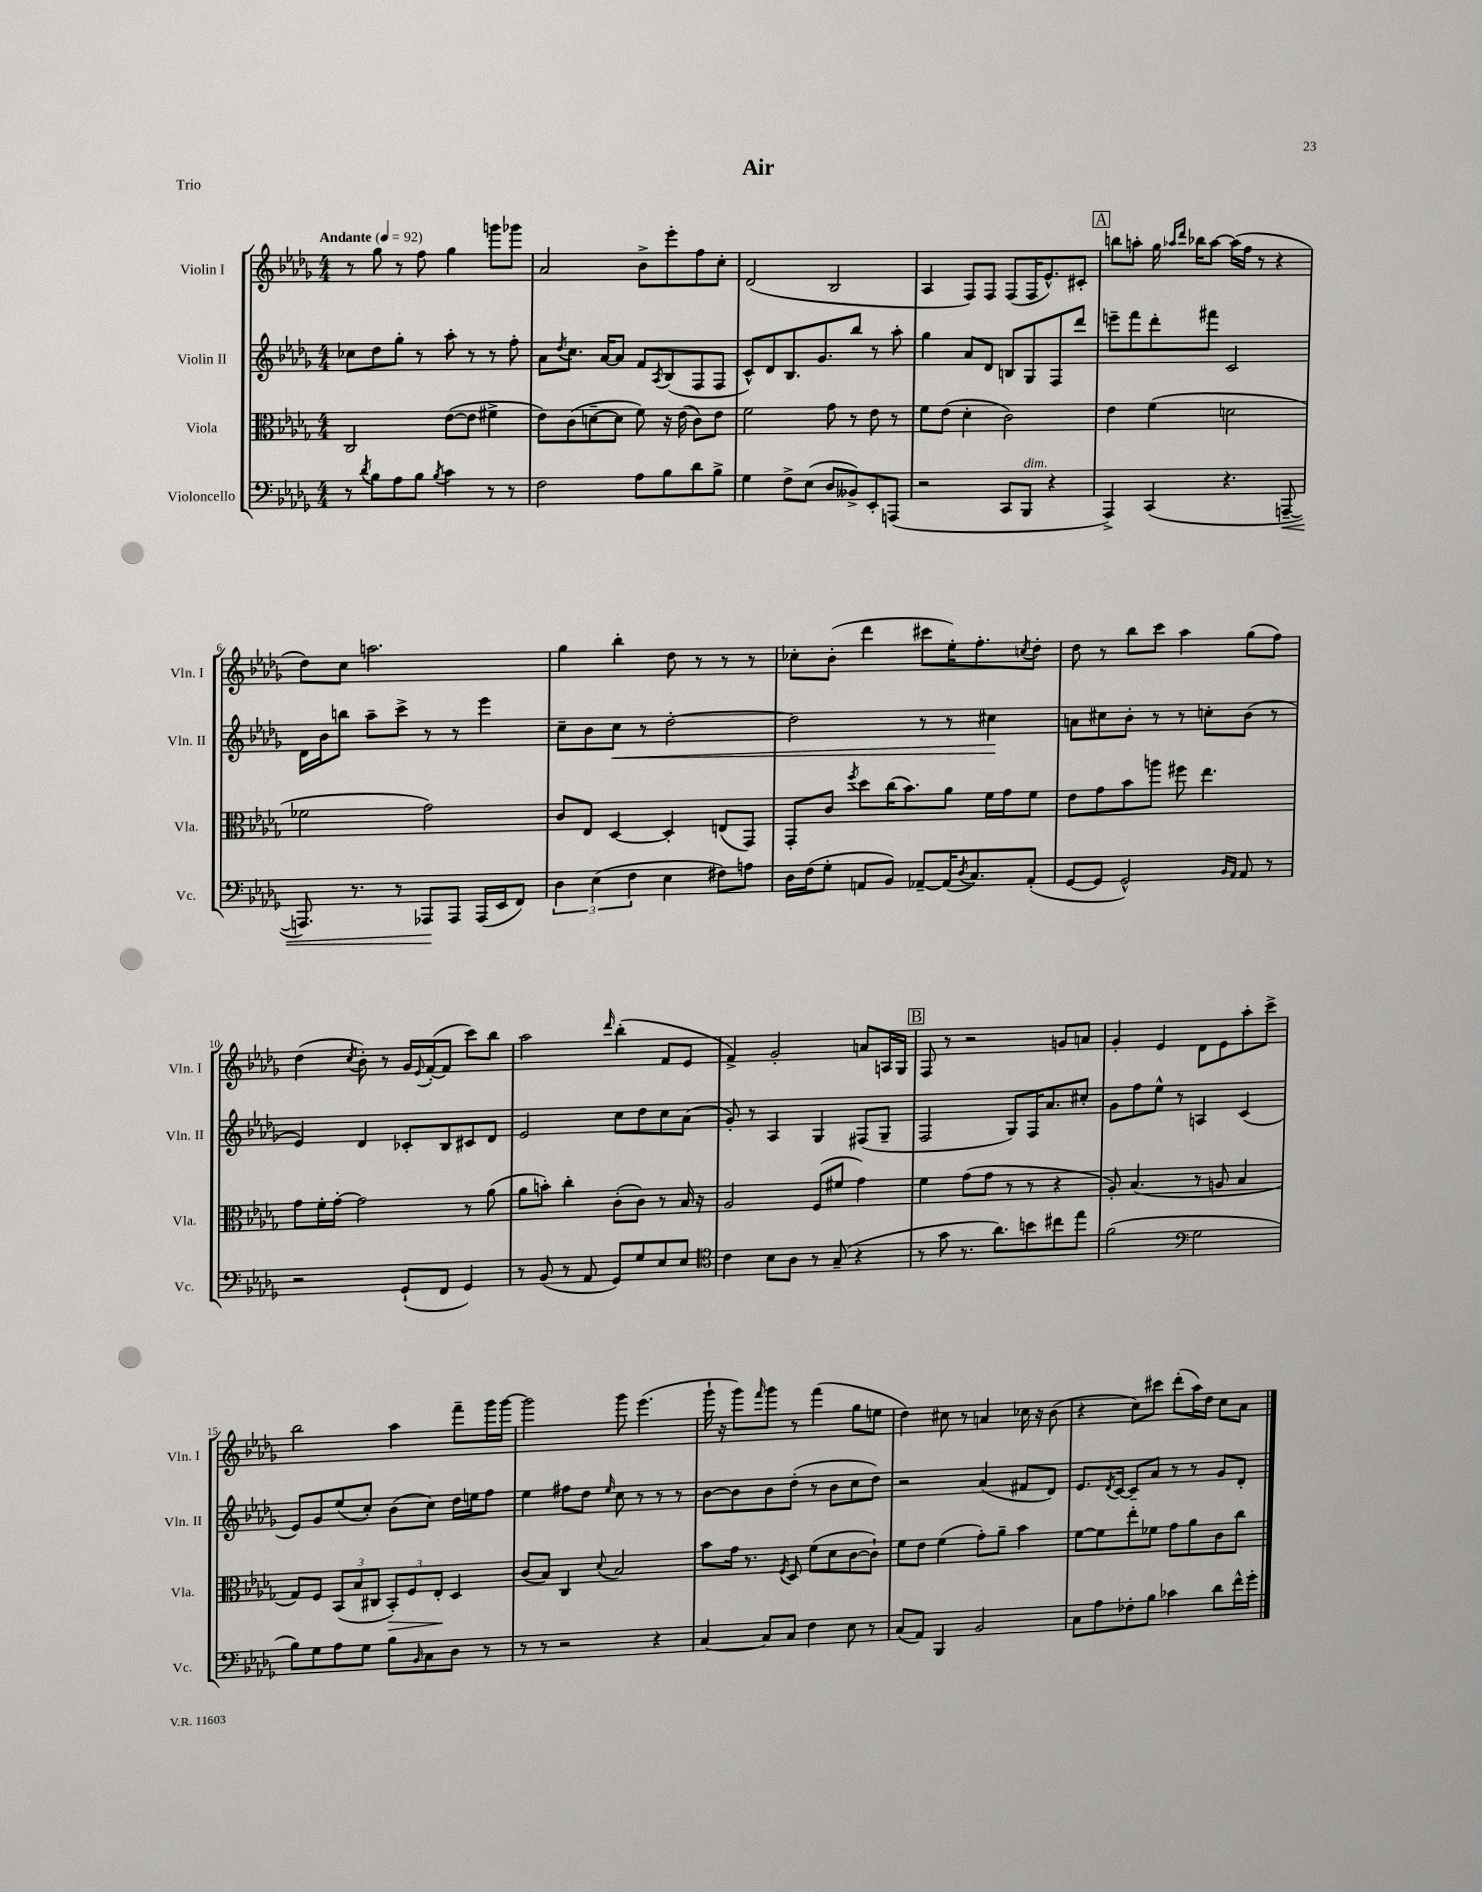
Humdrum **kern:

**kern	**kern	**kern	**kern
*staff4	*staff3	*staff2	*staff1
*clefF4	*clefC3	*clefG2	*clefG2
*k[b-e-a-d-g-]	*k[b-e-a-d-g-]	*k[b-e-a-d-g-]	*k[b-e-a-d-g-]
*M4/4	*M4/4	*M4/4	*M4/4
*MM92	*MM92	*MM92	*MM92
8r	2C	8cc-	8r
8qd-	.	.	.
8B-	.	8dd-	8gg-
8A-	.	8gg-'	8r
8B-	.	8r	8ff
8qB-	.	.	.
4c	([8e-	8aa-'	4gg-
.	8e-]	8r	.
8r	4f#^	8r	8ggg
8r	.	8ff'	8ggg-
=	=	=	=
2F	8e-)	8a-	2a-
.	.	8qdd-	.
.	(8c	8.cc	.
.	[8d~	.	.
.	.	[16a-	.
.	8d]	8a-]	.
8A-	8f)	8f	8b-^
.	.	8qA-	.
8B-	16r	(8B-	8eee-'
.	(16e-	.	.
8d-	8c)	8F	8ff
8B-^	8e-	8F	8cc'
=	=	=	=
4G-	2f	8c^^)	(2d-
.	.	8d-	.
8F^	.	8.B-	.
(8E-	.	.	.
.	.	8.g-	.
8D-	8g-	.	2B-
8BB--^)	8r	8bb-	.
8EE-'	8e-	8r	.
(8AAA	8r	8aa-'	.
=	=	=	=
2r	8f	4gg-	4A-
.	(8e-	.	.
.	4d-'	8a-	8F)
.	.	8d-	8F
8CC	2c)	8B	(8F
8BBB-	.	8G-	16F
.	.	.	8.e-^^)
4r	.	8F	.
.	.	8ddd-	8c#'
=	=	=	=
4AAA-^)	4e-	8eee~	8bb
.	.	8fff	8aa'
(4CC	(4f	8ddd-'	16gg-
.	.	.	16qqaa-
.	.	.	16qqddd-
.	.	.	16bb-
.	.	8fff#	[8aa-
4.r	2d	2c	(16aa-]
.	.	.	16ff
.	.	.	8r
.	.	.	4r
[8AAA~	.	.	.
=	=	=	=
8.AAA])	2f-	16d-	8dd-)
.	.	16b-	.
.	.	8bb	8cc
8.r	.	.	.
.	.	8aa-~	2.aa
8r	.	8ccc^	.
8AAA-	2g-)	8r	.
8AAA-	.	8r	.
(16AAA-	.	4eee-	.
16EE-	.	.	.
8FF)	.	.	.
=	=	=	=
6D-	8c	8cc~	4gg-
.	8E-	8b-	.
(6E-	.	.	.
.	[4D-	8cc	4bb-'
6F	.	.	.
.	.	8r	.
4E-	4D-']	[2dd-'	8dd-
.	.	.	8r
8F#)	(8E	.	8r
8A	8GG-)	.	8r
=	=	=	=
16D-	8GG-'	2dd-]	8cc-'
(16F	.	.	.
8G-'	8c	.	(8b-'
.	8qff	.	.
8AA	8dd-	.	4ddd-
8BB-)	(16cc	.	.
.	8.b-)	.	.
[8AA-~	.	8r	8ccc#
(16AA-]	8a-	8r	16ee-')
8qD-	.	.	.
8.C)	.	.	8.ff'
.	16f	4cc#	.
.	16g-	.	.
.	.	.	8qcc
(8AA-'	8f	.	8dd-'
=	=	=	=
[8GG-	8e-	8a	8dd-
8GG-]	8g-	8cc#	8r
2GG-^^)	8b-	8b-'	8bb-
.	8aa	8r	8ccc
.	8ff#	8r	4aa-
.	4.ee-	8cc'	.
16qqBB-	.	.	.
16qqAA-	.	.	.
8AA-	.	(8b-	(8gg-
8r	.	8r	8ff)
=	=	=	=
2r	8g-	4e-)	(4dd-
.	16f'	.	.
.	[16g-'	.	.
.	.	.	8qcc
.	2g-]	4d-	8b-')
.	.	.	8r
(8GG-`	.	8c-'	16g-
.	.	.	8qqe-
.	.	.	([16f'
8FF	.	8B-	8f]
4GG-)	8r	8c#	8ccc)
.	(8a-	8d-	8bb-
=	=	=	=
8r	8a-	2e-	2aa-
(8BB-	8b')	.	.
8r	4cc'	.	.
8AA-	.	.	.
.	.	.	16qqddd-
8GG-)	(8c'	8cc	(4bb-'
8G-	8c)	8dd-	.
8E-	8r	8cc	8f
8E-	16B-	(8a-	8e-
.	16r	.	.
=	=	=	=
*clefC4	*	*	*
4c	2A-	8g-')	4f^)
.	.	8r	.
8B-	.	4A-	2g-'
8A-	.	.	.
8r	(8F	4G-	.
(8G-~	8f#	.	.
4r	4g-)	(8F#	8a
.	.	8G-~	16A
.	.	.	16G-
=	=	=	=
8r	4f	2F	8F
8g-	.	.	8r
8.r	(8g-	.	2r
.	8g-	.	.
8.a-)	.	.	.
.	8r	8G-)	.
8b	8r	16F	.
.	.	8.a-	.
8cc#	4r	.	8g
8ee-	.	8cc#'	8a
=	=	=	=
(2f	8A-')	8g-	4g-'
.	(4.B-	8ff	.
.	.	8ee-^^	4e-
.	.	8r	.
*clefF4	*	*	*
2G-	8r	4A	8d-
.	8A	.	8e-
.	4B-	(4c	8aa-'
.	.	.	8ccc^
=	=	=	=
8B-)	8G-)	8e-)	2bb-
8G-	8F	8g-	.
8A-	(12BB-	(8ee-	.
.	12B-	.	.
8G-	.	8cc')	.
.	12C#	.	.
8B-	12BB-')	(8b-	4aa-
.	12F	.	.
16qqBB-	.	.	.
8C	.	8cc)	.
.	12E-'	.	.
8D-	4D-	16dd-	8fff~
.	.	16ee	.
8r	.	8ff	16ggg-
.	.	.	[16ggg-
=	=	=	=
8r	(8c	4ee-	2ggg-]
8r	8B-)	.	.
2r	4C	8ff#	.
.	.	8dd-	.
.	8qqd-	16qqee-	.
.	2B-	8cc	8ggg-
.	.	8r	(4.eee-
4r	.	8r	.
.	.	8r	.
=	=	=	=
[4C	8b-	[8b-	16ggg-`
.	.	.	16r
.	16g-	8b-]	8ggg-)
.	8.r	.	.
.	.	.	16qqfff
8C]	.	8b-	8ggg-
.	8qF	.	.
8C	8D-	(8dd-'	8r
4F	(8f	8r	(4fff
.	8d-	8b-	.
8E-	[8c	8cc	8gg-
8r	8c`])	8dd-)	8ee
=	=	=	=
(8C	8f	2r	4dd-)
8AA-)	8e-	.	.
4BBB-	(4f	.	8cc#
.	.	.	8r
2BB-	8g-')	(4a-	4a
.	8a-~	.	.
.	4b-	8f#	16cc-
.	.	.	16r
.	.	8d-)	(8b-
=	=	=	=
8C	[8f	8.e-	4r
8A-	8f]	.	.
.	.	8qd-	.
.	.	[16c	.
8F-'	8ee-'	8c~]	8cc)
8B-	8f-	8a-	8ccc#
4c-	8g-	8r	(8ddd-'
.	8a-	8r	16aa-)
.	.	.	16dd-
8d-	8c	8g-	8cc
16f^^	8cc	8d-'	8a-
16g-'	.	.	.
==	==	==	==
*-	*-	*-	*-
